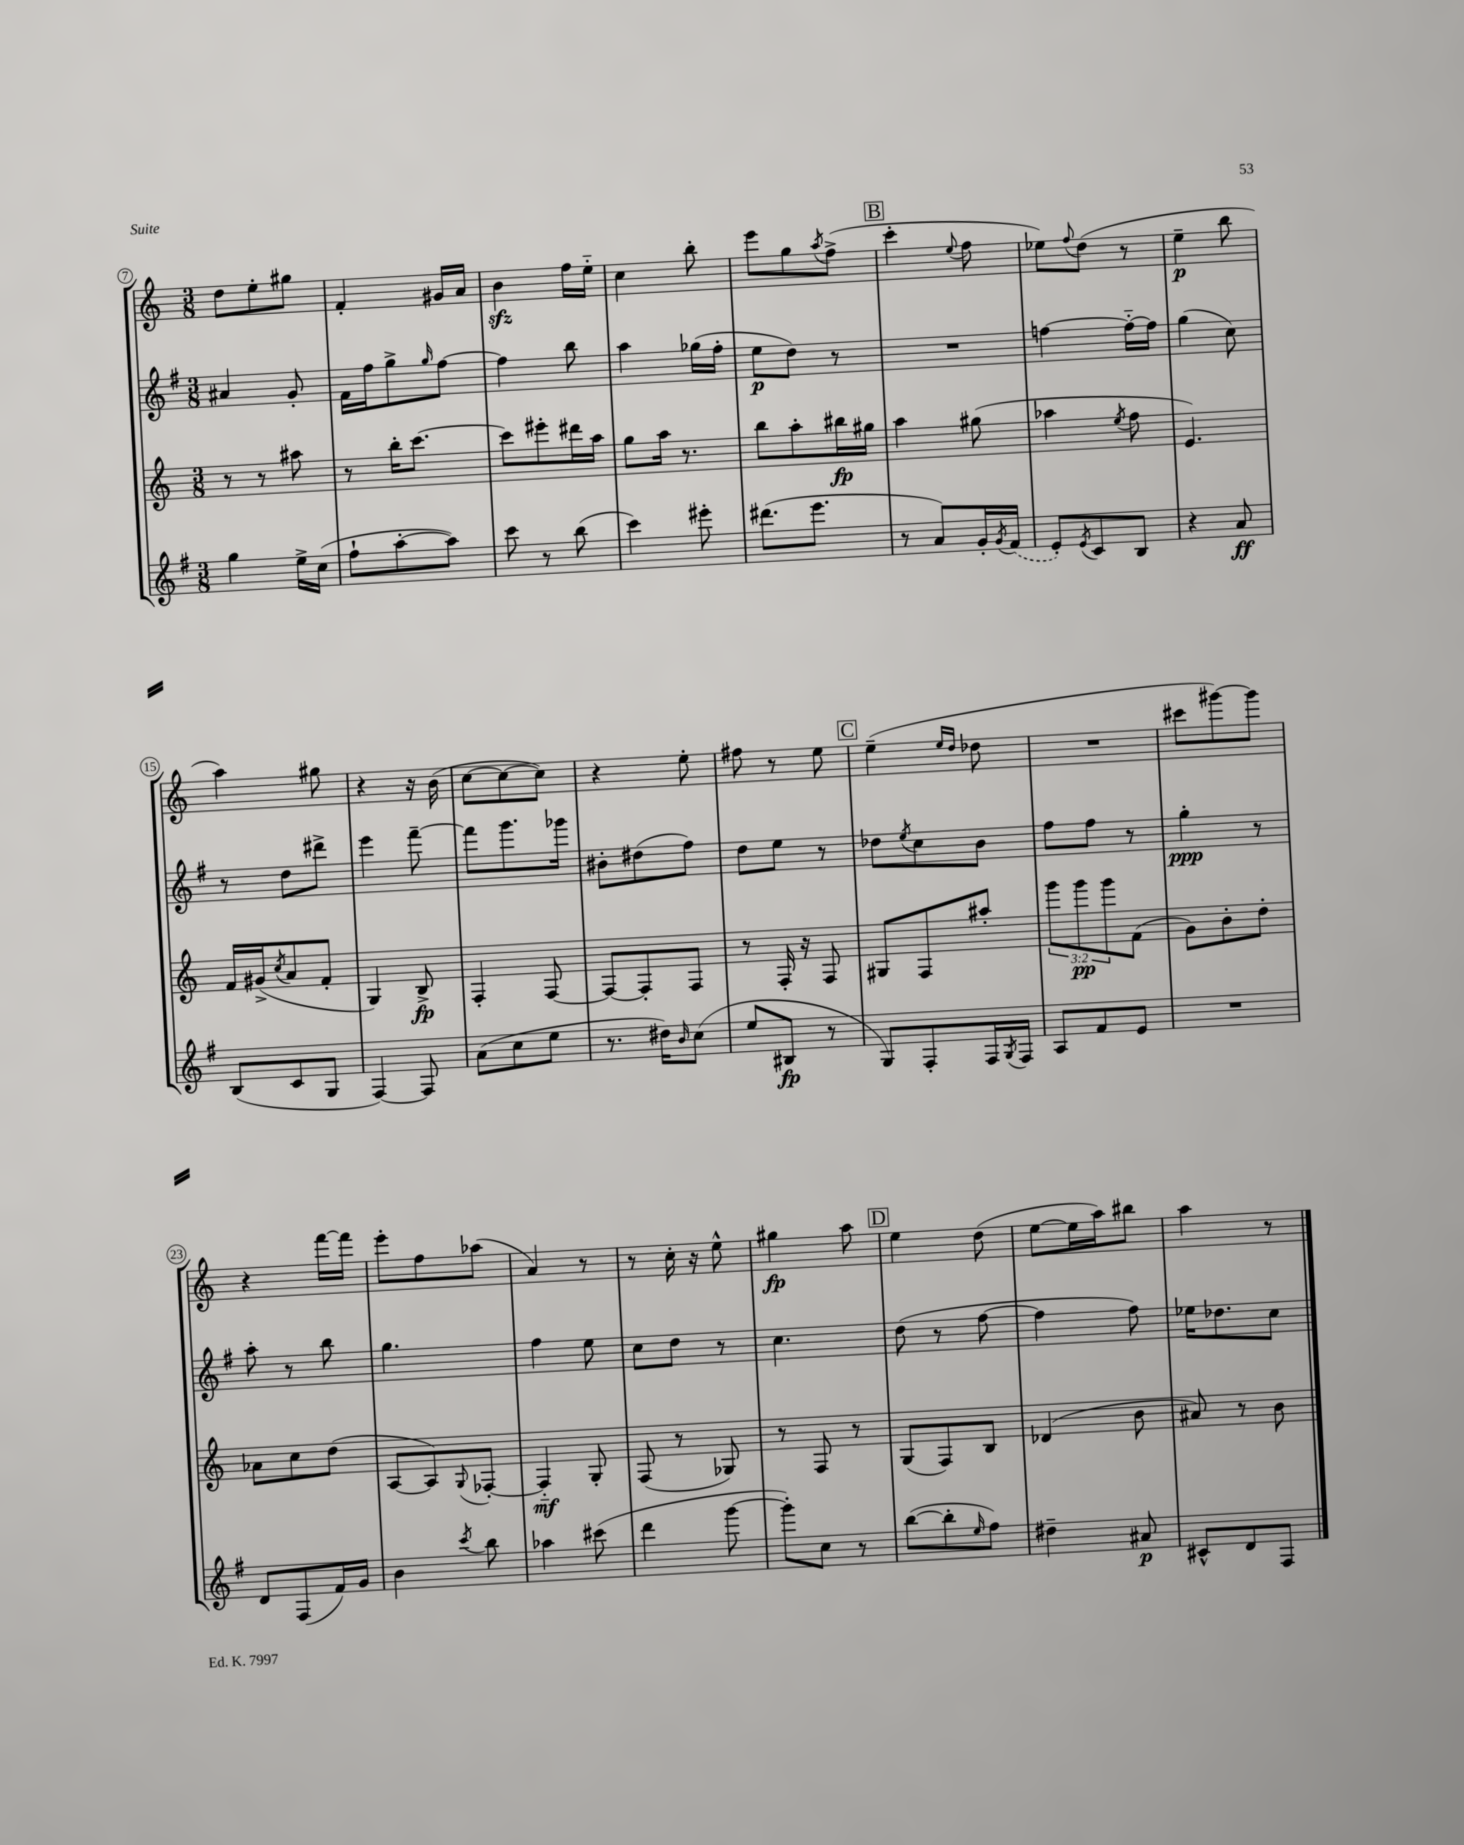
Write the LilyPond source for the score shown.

<<
\new StaffGroup <<
\new Staff = "s0" {
    \clef treble \key c \major \numericTimeSignature \time 3/8
    d''8 e''8-. gis''8 |
    f'4-. gis'16 a'16 |
    b'4\sfz f''16 e''16-_ |
    c''4 b''8-. |
    e'''8 g''8 \acciaccatura { a''8 } f''8->( |
    \mark \markup { \box "B" } c'''4-. \appoggiatura { e''8 } f''8 |
    ees''8) \appoggiatura { f''8 } d''8( r8 |
    e''4--\p b''8 |
    a''4) gis''8 |
    r4 r16 b'16( |
    c''8~ c''8~ c''8) |
    r4 e''8-. |
    fis''8 r8 e''8 |
    \mark \markup { \box "C" } e''4--( \grace { e''16 d''16 } des''8 |
    R4. |
    cis'''8 gis'''8~) gis'''8 |
    r4 f'''16~ f'''16 |
    e'''8-. f''8 aes''8( |
    a'4) r8 |
    r8 c''16-. r16 e''8-^ |
    gis''4\fp a''8 |
    \mark \markup { \box "D" } e''4 d''8( |
    e''8~ e''16 a''16) bis''8 |
    a''4 r8 \bar "|." |
}
\new Staff = "s1" {
    \clef treble \key g \major \numericTimeSignature \time 3/8
    ais'4 g'8-. |
    fis'16 fis''16 g''8-> \grace { g''16 } fis''8~ |
    fis''4 b''8 |
    a''4 ges''16( fis''16-. |
    e''8\p d''8) r8 |
    \mark \markup { \box "B" } R4. |
    f''4~ f''16~-_ f''16 |
    g''4( c''8) |
    r8 d''8 dis'''8-> |
    e'''4 fis'''8~-- |
    fis'''8 g'''8. ges'''16 |
    bis'8-. dis''8( fis''8) |
    d''8 e''8 r8 |
    \mark \markup { \box "C" } des''8 \acciaccatura { e''8 } c''8 b'8 |
    fis''8 fis''8 r8 |
    g''4-.\ppp r8 |
    a''8-. r8 b''8 |
    g''4. |
    fis''4 e''8 |
    c''8 d''8 r8 |
    c''4. |
    \mark \markup { \box "D" } d''8( r8 fis''8~ |
    fis''4 fis''8) |
    ees''16 des''8. c''8 \bar "|." |
}
\new Staff = "s2" {
    \clef treble \key c \major \numericTimeSignature \time 3/8 \override Staff.TupletNumber.text = #tuplet-number::calc-fraction-text
    r8 r8 ais''8 |
    r8 b''16-. c'''8.~ |
    c'''8 eis'''8-. dis'''16 a''16 |
    g''8 a''16 r8. |
    b''8 a''8-. bis''16\fp gis''16 |
    \mark \markup { \box "B" } a''4 gis''8( |
    aes''4 \acciaccatura { e''8 } f''8 |
    e'4.) |
    f'16 gis'16->( \acciaccatura { c''8 } a'8 f'8-. |
    g4) b8->\fp |
    f4-. f8~ |
    f8~ f8-. f8 |
    r8 f16-. r16 f8 |
    \mark \markup { \box "C" } gis8 f8 ais''8-. |
    \tuplet 3/2 { g'''8 g'''8\pp g'''8 } f'8( |
    g'8) b'8-. d''8-. |
    aes'8 c''8 d''8( |
    a8~ a8) \appoggiatura { g8 } fes8~-. |
    fes4-_\mf g8-. |
    f8( r8 ges8) |
    r8 f8 r8 |
    \mark \markup { \box "D" } g8( f8) b8 |
    des'4( b'8 |
    ais'8) r8 b'8 \bar "|." |
}
\new Staff = "s3" {
    \clef treble \key g \major \numericTimeSignature \time 3/8
    g''4 e''16-> c''16( |
    fis''8-! a''8~-. a''8) |
    c'''8 r8 b''8( |
    c'''4) eis'''8-. |
    dis'''8.( e'''8. |
    \mark \markup { \box "B" } r8 a'8) g'16-. \acciaccatura { g'8 } \once \slurDashed fis'16( |
    e'8-.) \acciaccatura { e'8 } c'8 b8 |
    r4 a'8\ff |
    b8( c'8 g8 |
    fis4~) fis8 |
    a'8( c''8 e''8 |
    r8. dis''16) \grace { b'16 } c''8( |
    e''8 bis8\fp r8 |
    \mark \markup { \box "C" } g8) fis8-. fis16 \acciaccatura { g8 } fis16 |
    a8 fis'8 e'8 |
    R4. |
    d'8 fis8( fis'16) g'16 |
    b'4 \acciaccatura { c'''8 } b''8 |
    aes''4 cis'''8( |
    d'''4 g'''8~ |
    g'''8-.) c''8 r8 |
    \mark \markup { \box "D" } b''8~( b''8-. \grace { e''16 } fis''8) |
    dis''4-- ais'8\p |
    cis'8-^ d'8 fis8 \bar "|." |
}
>>
>>
\layout { \context { \Score currentBarNumber = #7 \override BarNumber.stencil = #(make-stencil-circler 0.1 0.3 ly:text-interface::print) } }
